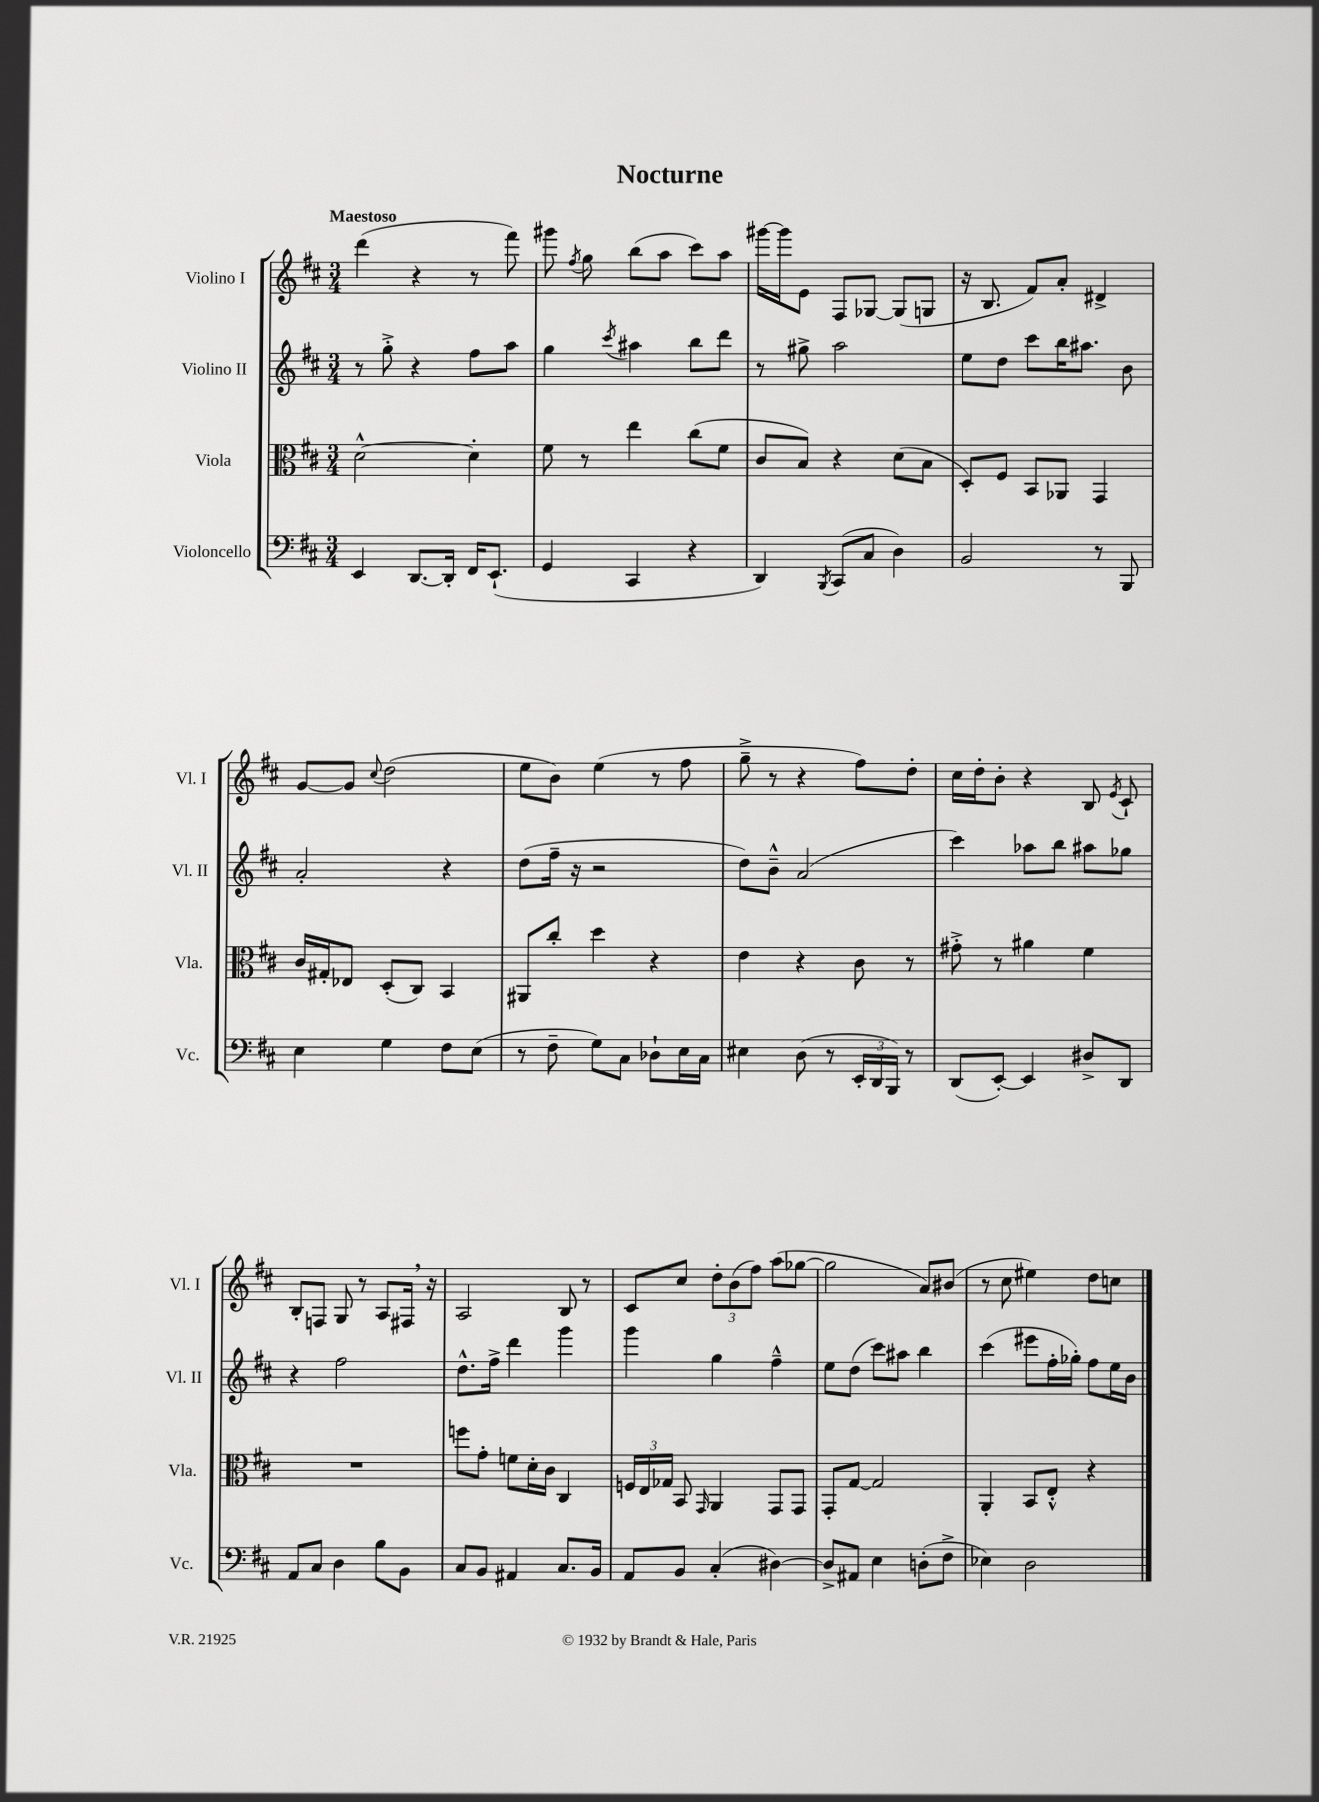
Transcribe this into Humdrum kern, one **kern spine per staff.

**kern	**kern	**kern	**kern
*part4	*part3	*part2	*part1
*staff4	*staff3	*staff2	*staff1
*I"Violoncello	*I"Viola	*I"Violino II	*I"Violino I
*I'Vc.	*I'Vla.	*I'Vl. II	*I'Vl. I
*clefF4	*clefC3	*clefG2	*clefG2
*k[f#c#]	*k[f#c#]	*k[f#c#]	*k[f#c#]
*M3/4	*M3/4	*M3/4	*M3/4
=1	=1	=1	=1
!	!	!	!LO:TX:a:B:t=Maestoso
4EE/	[2d^^\	8r	(4ddd\
.	.	8gg'^\	.
[8.DD/L	.	4r	4r
16DD'/Jk]	.	.	.
16FF#/KL	4d'\]	8ff#\L	8r
(8.EE`/J	.	.	.
.	.	8aa\J	8fff#\)
=2	=2	=2	=2
4GG/	8f#\	4gg\	8ggg#X\
.	.	.	8qff#/
.	8r	.	8gg\
.	.	8qccc#/	.
4CC#/	4ee\	4aa#X\	(8bb\L
.	.	.	8aa\J
4r	(8cc#\L	8bb\L	8ccc#\L)
.	8f#\J	8ddd\J	8aa\J
=3	=3	=3	=3
4DD/)	8c#/L	8r	[16ggg#X\LL
.	.	.	16ggg#\J]
.	8B/J)	8gg#X^\	8e\J
8qBBB/	.	.	.
(8CC#/L	4r	2aa\	8F#/L
8C#/J	.	.	[8G-X/J
4D\)	(8d\L	.	(8G-/L]
.	8B\J	.	8Gn/J
=4	=4	=4	=4
2BB/	8D'/L)	8ee\L	16r
.	.	.	8.B/
.	8F#/J	8dd\J	.
.	8BB/L	8ccc#\L	8f#/L)
.	8AA-X/J	16bb\K	8a'/J
.	.	8.aa#X\J	.
8r	4GG/	.	4d#X^/
8BBB/	.	8b\	.
!!LO:LB:g=z
=5	=5	=5	=5
4E\	16c#/LL	2a'/	[8g/L
.	16G#X'/J	.	.
.	8E-X/J	.	8g/J]
.	.	.	8qqcc#/
4G\	(8D'/L	.	(2dd\
.	8C#/J)	.	.
8F#\L	4BB/	4r	.
(8E\J	.	.	.
=6	=6	=6	=6
8r	8AA#X/L	(8dd\L	8ee\L
8F#~\	8cc#'/J	16ff#~\Jk	8b\J)
.	.	16r	.
8G\L)	4dd\	2r	(4ee\
8C#\J	.	.	.
8D-X`\L	4r	.	8r
16E\L	.	.	8ff#\
16C#\JJ	.	.	.
=7	=7	=7	=7
4E#X\	4e\	8dd\L)	8gg~^\
.	.	8b~^^\J	8r
(8D\	4r	(2a/	4r
8r	.	.	.
24EE'/LL	8c#\	.	8ff#\L)
24DD/	.	.	.
24BBB/JJ)	.	.	.
8r	8r	.	8dd'\J
=8	=8	=8	=8
(8DD/L	8g#X'^\	4ccc#\)	16cc#\LL
.	.	.	16dd'\J
[8EE'/J)	8r	.	8b'\J
4EE/]	4a#X\	8aa-X\L	4r
.	.	8bb\J	.
8D#X^/L	4f#\	8aa#X\L	8B/
.	.	.	8qe/
8DD/J	.	8gg-X\J	8c#`/
!!LO:LB:g=z
=9	=9	=9	=9
8AA/L	2.r	4r	8B'/L
8C#/J	.	.	8Fn/J
4D\	.	2ff#\	8G/
.	.	.	8r
8B\L	.	.	8A/L
8BB\J	.	.	16F#X,/Jk
.	.	.	16r
=10	=10	=10	=10
8C#/L	8ffn\L	8.dd^^\L	2A/
8BB/J	8g'\J	.	.
.	.	16ff#^\Jk	.
4AA#X/	8fn\L	4ddd\	.
.	16d'\L	.	.
.	16c#\JJ	.	.
8.C#/L	4C#/	4ggg\	8B/
.	.	.	8r
16BB/Jk	.	.	.
=11	=11	=11	=11
8AA/L	24Fn/LL	4ggg\	8c#/L
.	24E/	.	.
.	24G-X/JJ	.	.
8BB/J	8BB/	.	8cc#/J
.	16qqGG/	.	.
(4C#'/	4AA/	4gg\	12dd'\L
.	.	.	(12b\
.	.	.	12ff#\J)
[4D#X\)	8GG/L	4ff#~^^\	(8aa\L
.	8GG/J	.	[8gg-X\J
=12	=12	=12	=12
8D#^/L]	8GG'/L	8ee\L	2gg-\]
8AA#X/J	[8G/J	(8dd\J	.
4E\	2G/]	8ccc#\L)	.
.	.	8aa#X\J	.
(8Dn'\L	.	4bb\	8a/L)
8F#^\J	.	.	(8b#X/J
=13	=13	=13	=13
4E-X\)	4AA'/	(4ccc#\	8r
.	.	.	8cc#\
2D\	8BB/L	8eee#X\L	4ee#X\)
.	8E'^^/J	16ff#'\L	.
.	.	16gg-X'\JJ)	.
.	4r	8ff#\L	8dd\L
.	.	16ee\L	8ccn\J
.	.	16b\JJ	.
==	==	==	==
*-	*-	*-	*-
